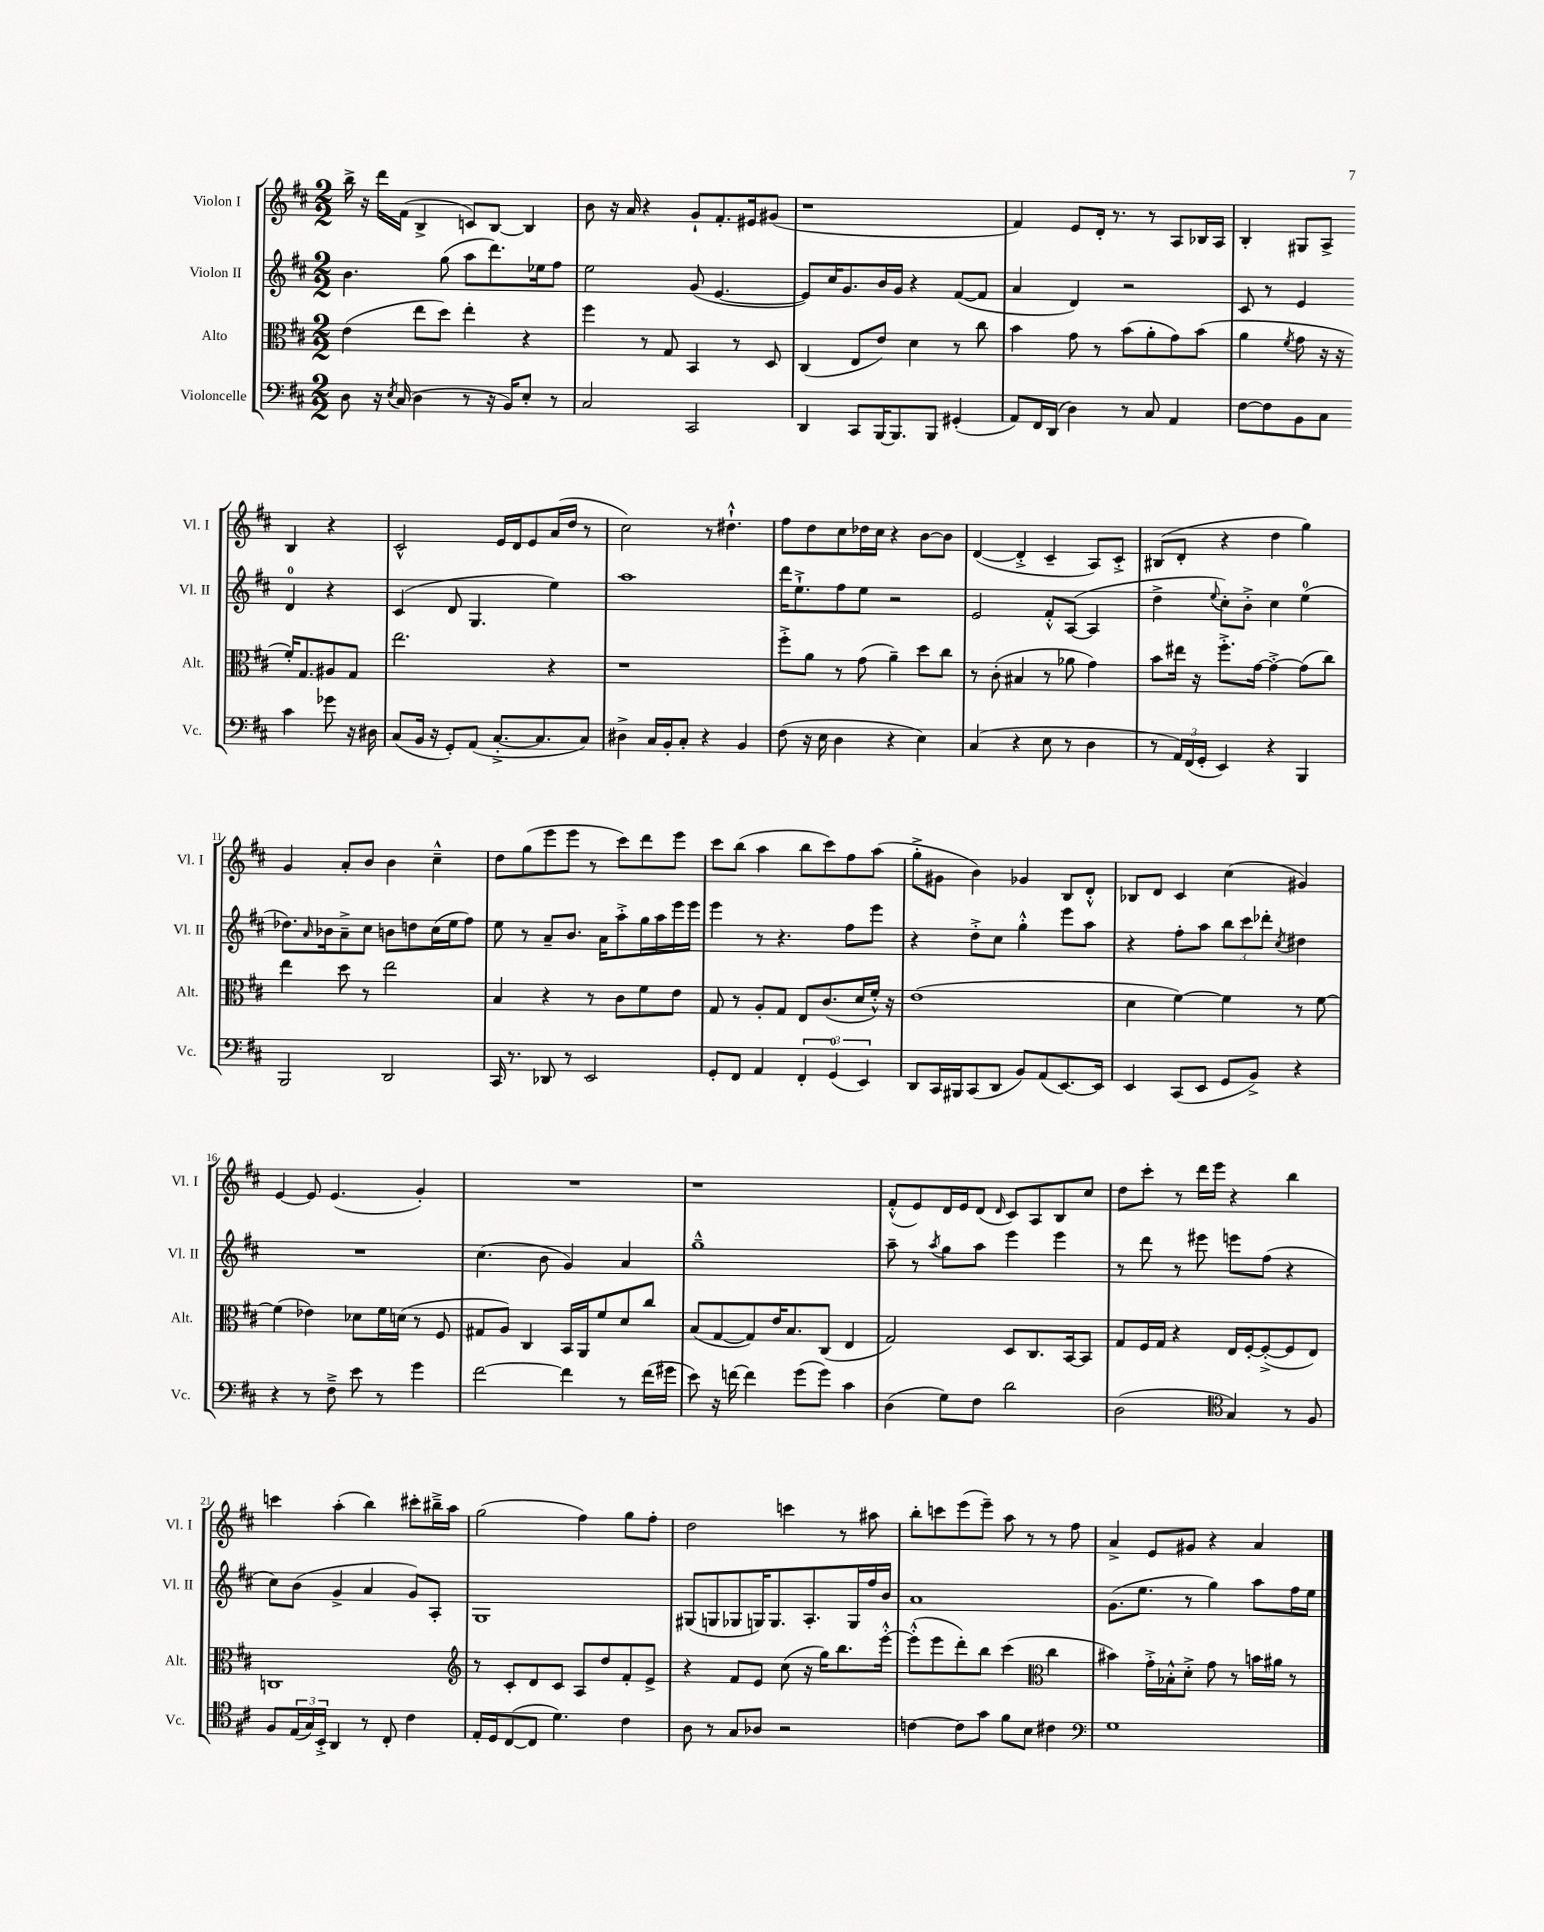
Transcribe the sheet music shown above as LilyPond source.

<<
\new StaffGroup <<
\new Staff = "s0" \with { instrumentName = "Violon I" shortInstrumentName = "Vl. I" } {
    \clef treble \key d \major \numericTimeSignature \time 2/2
    b''16-> r16 d'''16 fis'16( b4-> c'8) b8~ b4 |
    b'8 r16 a'16 r4 g'8-! fis'8.-. eis'16 gis'8( |
    r1 |
    fis'4) e'8 d'16-. r8. r8 a8 bes16 a16 |
    b4-. gis8 a8-> b4 r4 |
    cis'2-^ e'16 d'16 e'8 a'16( d''16 r8 |
    cis''2) r8 dis''4.-!-^ |
    fis''8 d''8 cis''8 des''16 cis''16 r4 b'8~ b'8 |
    d'4~( d'4-.-> cis'4-- a8) cis'8-.-> |
    bis8( d'8-. r4 d''4 g''4) |
    g'4 a'8-. b'8 b'4 cis''4---^ |
    d''8 g''8( e'''8 e'''8 r8 cis'''8) d'''8 e'''8 |
    cis'''8 b''8( a''4 b''8 cis'''8) fis''8 a''8( |
    g''8-.-> gis'8 b'4) ges'4 b8 d'8-.-^ |
    bes8 d'8 cis'4 cis''4( gis'4) |
    e'4~ e'8 e'4.( g'4-.) |
    R1 |
    r1 |
    fis'8-.-^( e'8) d'16 e'16 d'8( \grace { d'16 } cis'8) a8 b8 cis''8 |
    d''8 cis'''8-. r8 d'''16 e'''16 r4 b''4 |
    c'''4 a''4-.( b''4) cis'''8-. bis''16---> a''16 |
    g''2( fis''4) g''8 fis''8-. |
    d''2 c'''4 r8 ais''8 |
    b''8-. c'''8 e'''8( e'''8--) a''8 r8 r8 fis''8 |
    a'4-> e'8 gis'8 r4 a'4 \bar "|." |
}
\new Staff = "s1" \with { instrumentName = "Violon II" shortInstrumentName = "Vl. II" } {
    \clef treble \key d \major \numericTimeSignature \time 2/2
    b'4. g''8( a''8 d'''8.) ees''16 fis''8 |
    e''2 g'8( e'4.~ |
    e'8) cis''16 g'8. b'16 g'16 r4 fis'8~( fis'8 |
    a'4 d'4) r2 |
    cis'8 r8 e'4 d'4-0 r4 |
    cis'4( d'8 g4. e''4) |
    a''1 |
    d'''16 e''8.-!-> fis''8 e''8 r2 |
    e'2 fis'8-.-^ a8~( a4 |
    d''4-> \appoggiatura { e''8 } cis''8-.) b'8-.-> cis''4 e''4-0( |
    des''8.) \grace { a'16 } bes'16 a'8---> cis''8 b'8 d''8 cis''16( e''16 fis''8) |
    e''8 r8 a'8-- b'8. a'16 a''8-.-> g''16 a''16 e'''16 e'''16 |
    e'''4 r8 r4. fis''8 e'''8 |
    r4 d''8-.-> cis''8 g''4-.-^ e'''8 a''8 |
    r4 fis''8-. a''8 \tuplet 3/2 { b''8 cis'''8 des'''8-. } \acciaccatura { cis''8 } dis''4 |
    R1 |
    cis''4.( b'8 g'4) a'4 |
    g''1---^ |
    a''8-- r8 \acciaccatura { a''8 } g''8 a''8 e'''4 e'''4 |
    r8 d'''8 r8 eis'''8 e'''8 fis''8( r4 |
    cis''8) b'8( g'4-> a'4 g'8) a8-. |
    g1 |
    gis8( g8 ges8 g16) g8. a8.-. g16 fis''16 b'16 |
    a'1 |
    g'8.( e''8. r8 g''4) a''8 fis''16 e''16 \bar "|." |
}
\new Staff = "s2" \with { instrumentName = "Alto" shortInstrumentName = "Alt." } {
    \clef alto \key d \major \numericTimeSignature \time 2/2
    e'4( e''8 d''8) e''4-. r4 |
    fis''4 r8 g8 b,4 r8 d8 |
    cis4( e8 e'8) d'4 r8 cis''8 |
    b'4 g'8 r8 b'8( a'8-. g'8) b'8( |
    a'4 \acciaccatura { fis'8 } g'8 r16 r16 fis'16-.) g8. ais8 g8 |
    e''2. r4 |
    r1 |
    fis''8-.-> a'8 r8 g'8( a'4--) d''8 cis''8 |
    r8 cis'8-.( bis4 r8 aes'8 g'4) |
    b'8 eis''16 r16 fis''8.-.-> g'16~ g'4~-.-> g'8( cis''8) |
    e''4 d''8 r8 e''2 |
    b4 r4 r8 cis'8 fis'8 e'8 |
    g8 r8 a8-. g8 e8 cis'8.( d'16 fis'16-.-^) r16 |
    e'1( |
    d'4 fis'4~) fis'4 r8 fis'8~ |
    fis'4( ees'4) des'8 fis'16 d'16( r8 fis8 |
    gis8 a8) cis4 b,16 a,16 fis'8 d'8 cis''8 |
    b8( g8~ g8) e'16 b8. cis8( e4 |
    g2) d8 cis8. b,16~ b,8 |
    g8 fis16 g16 r4 e16 fis16~-. fis8~-.->( fis8 e8) |
    c1 |
    \clef treble r8 cis'8-. d'8 cis'8 a8 d''8 fis'8-. e'8-> |
    r4 fis'8 e'8 cis''8( r16 g''16) b''8. e'''16~-.-^ |
    e'''8-.-^( e'''8 d'''8-.) b''8 cis'''4( \clef alto cis''4 |
    bis'4) g'16-.-> bes16-.-^ d'8-.-> g'8 r8 b'16 ais'16 r8 \bar "|." |
}
\new Staff = "s3" \with { instrumentName = "Violoncelle" shortInstrumentName = "Vc." } {
    \clef bass \key d \major \numericTimeSignature \time 2/2
    d8 r16 \acciaccatura { e8 } cis16( d4 r8 r16 b,16) e8-. r8 |
    cis2 cis,2 |
    d,4 cis,8 b,,16~ b,,8. b,,8 gis,4-.( |
    a,8) fis,16 d,16( d4) r8 cis8 a,4 |
    fis8~ fis8 b,8 cis8 cis'4 ges'8 r16 dis16 |
    cis8( b,16 r16 g,8-.) a,8( cis8.~-.-> cis8. cis8) |
    dis4-> cis16 b,16-. cis8-. r4 b,4 |
    fis8( r16 e16 d4 r4 e4) |
    cis4( r4 e8 r8 d4 |
    r8 \tuplet 3/2 { a,16) fis,16( g,16-. } e,4) r4 b,,4 |
    b,,2 d,2 |
    cis,16 r8. des,8 r8 e,2 |
    g,8-. fis,8 a,4 \tuplet 3/2 { fis,4-. g,4-0( e,4) } |
    d,8 cis,16 bis,,16 cis,8( d,8 b,8) a,8( e,8.~) e,16 |
    e,4 cis,8( e,8 g,8 b,8->) r4 |
    r4 r8 fis8---> e'8 r8 g'4 |
    fis'2~ fis'4 r8 fis'16( gis'16 |
    e'8) r16 f'16~ f'4 g'8( g'8) cis'4 |
    d4( g8) fis8 d'2 |
    d2( \clef tenor g4) r8 fis8 |
    fis8 \tuplet 3/2 { e16( g16) b,16-.-> } a,4 r8 cis8-. cis'4 |
    e16-. d16 cis8~( cis8 d'4.) cis'4 |
    a8 r8 g8 aes8 r2 |
    c'4~ c'8 g'8 fis'8 b8 cis'4 |
    \clef bass g1 \bar "|." |
}
>>
>>
